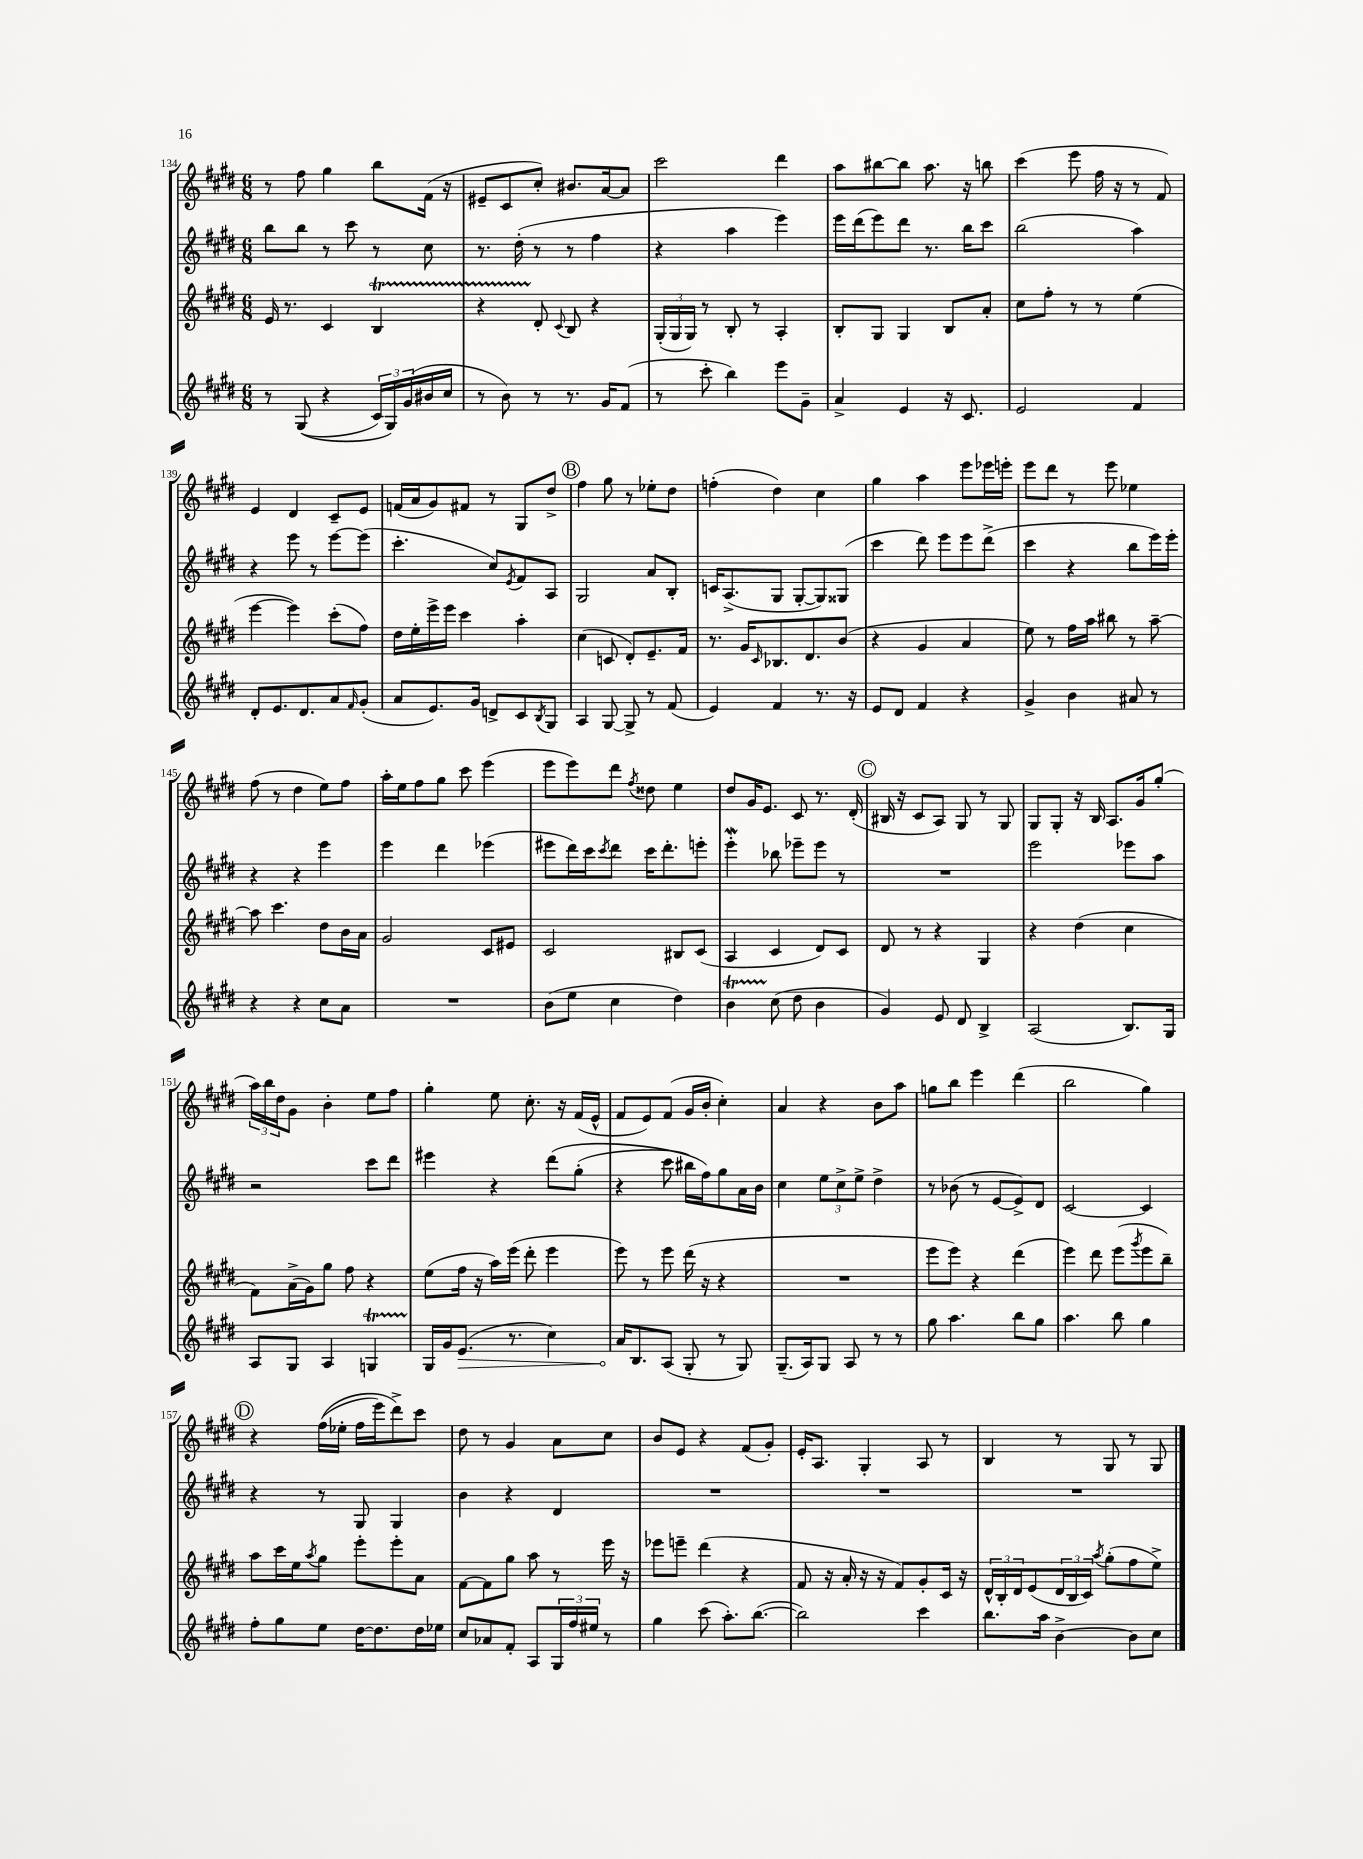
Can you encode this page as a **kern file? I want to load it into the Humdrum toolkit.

**kern	**kern	**kern	**kern
*staff4	*staff3	*staff2	*staff1
*clefG2	*clefG2	*clefG2	*clefG2
*k[f#c#g#d#]	*k[f#c#g#d#]	*k[f#c#g#d#]	*k[f#c#g#d#]
*M6/8	*M6/8	*M6/8	*M6/8
8r	16e	8bb	8r
.	8.r	.	.
&((8G#	.	8bb	8ff#
4r	4c#	8r	4gg#
.	.	8ccc#	.
24c#)	4B	8r	8bb
24G#&)	.	.	.
(24g#	.	.	.
16b#	.	8cc#	(16f#
16cc#	.	.	16r
=	=	=	=
8r	4r	8.r	8e#~
8b)	.	.	8c#
.	.	(16dd#'	.
8r	8d#'	8r	8cc#')
.	8qqc#	.	.
8.r	8B	8r	8.b#
.	4r	4ff#	.
16g#	.	.	[16a
(8f#	.	.	8a]
=	=	=	=
8r	(24G#'	4r	2ccc#
.	24G#	.	.
.	24G#)	.	.
8ccc#'	8r	.	.
4bb)	8B'	4aa	.
.	8r	.	.
8eee	4A'	4eee)	4ddd#
8g#~	.	.	.
=	=	=	=
4a^	8B'	16eee	8aa
.	.	(16ddd#	.
.	8G#	8eee)	[8bb#
4e	4G#	8ddd#	8bb#]
.	.	8.r	8.aa
16r	8B	.	.
8.c#	.	16bb	16r
.	8a'	8ccc#	8bb
=	=	=	=
2e	8cc#	(2bb	(4ccc#
.	8ff#'	.	.
.	8r	.	8eee
.	8r	.	16ff#
.	.	.	16r
4f#	(4ee	4aa)	8r
.	.	.	8f#)
=	=	=	=
8d#'	[4eee	4r	4e
8.e	.	.	.
.	4eee])	8eee	4d#
8.d#	.	.	.
.	.	8r	.
8a	(8ccc#'	[8eee	8c#~
16qqf#	.	.	.
(8g#'	8ff#)	(8eee]	8e
=	=	=	=
8a	16dd#	4.ccc#'	(16f
.	16ee'	.	16a
8.e)	16eee^	.	8g#)
.	16eee	.	.
.	4ccc#	.	8f#
16g#	.	.	.
8d^	.	8cc#)	8r
.	.	8qe	.
8c#	4aa'	8f#	8G#
8qB	.	.	.
8G#	.	8A	8dd#^
=	=	=	=
4A	(4cc#	2G#	4ff#
[8G#	8c	.	8gg#
8G#^]	8d#')	.	8r
8r	8.e~	8a	8ee-'
(8f#	.	8B'	8dd#
.	16f#	.	.
=	=	=	=
4e)	8.r	16c	(4ff'
.	.	(8.A^	.
.	16g#	.	.
.	16qqc#	.	.
4f#	8.B-	8G#	4dd#)
.	.	[8G#'	.
.	8.d#	.	.
8.r	.	8G#])	4cc#
.	(8b	(8G##	.
16r	.	.	.
=	=	=	=
8e	4r	4ccc#	4gg#
8d#	.	.	.
4f#	4g#	8ddd#)	4aa
.	.	8eee	.
4r	4a	8eee	8eee
.	.	(8ddd#^	16eee-
.	.	.	16eee'
=	=	=	=
4g#^	8ee)	4ccc#	8eee
.	8r	.	8ddd#
4b	16ff#	4r	8r
.	16aa	.	.
.	8bb#	.	8eee
8a#	8r	8bb	4ee-
8r	[8aa~	16eee)	.
.	.	16eee'	.
=	=	=	=
4r	8aa]	4r	(8ff#
.	4.ccc#	.	8r
4r	.	4r	4dd#
8cc#	8dd#	4eee	8ee)
8a	16b	.	8ff#
.	16a	.	.
=	=	=	=
2.r	2g#	4eee	16aa'
.	.	.	16ee
.	.	.	8ff#
.	.	4ddd#	8gg#
.	.	.	8ccc#
.	8c#	(4eee-	(4eee
.	8e#	.	.
=	=	=	=
(8b	2c#	8eee#	8eee
8ee	.	16ddd#)	8eee)
.	.	16ccc#	.
.	.	8qccc#	.
4cc#	.	8ddd#	8ddd#
.	.	.	8qff#
.	.	16ccc#	8dd##
.	.	8.ddd#'	.
4dd#)	8B#	.	4ee
.	(8c#	8eee'	.
=	=	=	=
4b	4A	4eee'	8dd#
.	.	.	16g#
.	.	.	8.e
(8cc#	4c#	8bb-	.
8dd#	.	8eee-~	8c#
4b	8d#)	8eee-	8.r
.	8c#	8r	.
.	.	.	(16d#'
=	=	=	=
4g#)	8d#	2.r	16B#
.	.	.	16r
.	8r	.	8c#
8e	4r	.	8A)
8d#	.	.	8G#
4B^	4G#	.	8r
.	.	.	8G#
=	=	=	=
(2A	4r	2eee	8G#
.	.	.	8G#'
.	(4dd#	.	16r
.	.	.	16B
.	.	.	8.A
8.B)	4cc#	8eee-	.
.	.	.	16g#
.	.	8aa	(8gg#'
16G#	.	.	.
=	=	=	=
8A	8f#)	2r	24aa)
.	.	.	24bb
.	.	.	24dd#
8G#	(16a^	.	8g#
.	16g#)	.	.
4A	8gg#	.	4b'
.	8ff#	.	.
4G	4r	8ccc#	8ee
.	.	8ddd#	8ff#
=	=	=	=
16G#	(8ee	4eee#	4gg#'
16g#	.	.	.
(8.e	16ff#	.	.
.	16r	.	.
.	16aa)	4r	8ee
8.r	(16eee	.	.
.	8ddd#'	.	8.cc#'
4cc#)	4eee	&(8ddd#	.
.	.	.	16r
.	.	(8gg#'	(16f#
.	.	.	16e^^
=	=	=	=
16a	8eee)	4r	8f#
8.B	.	.	.
.	8r	.	8e)
(8A	8eee	8ccc#	(8f#
8G#'	(16ddd#	16bb#)	16g#
.	16r	16ff#&)	16b'
8r	4r	8gg#	4cc#')
8G#)	.	16a	.
.	.	16b	.
=	=	=	=
(8.G#~	2.r	4cc#	4a
16A)	.	.	.
8G#	.	12ee	4r
.	.	12cc#^	.
8A	.	.	.
.	.	12ee^	.
8r	.	4dd#^	8b
8r	.	.	8aa
=	=	=	=
8gg#	8eee	8r	8gg
4.aa	8eee)	(8b-	8bb
.	4r	8r	4eee
.	.	[8e	.
8bb	(4ddd#	8e^])	(4ddd#
8gg#	.	8d#	.
=	=	=	=
4.aa	4eee)	[2c#	2bb
.	8ddd#	.	.
8bb	(8eee	.	.
.	8qggg#	.	.
4gg#	8eee	4c#]	4gg#)
.	8bb~)	.	.
=	=	=	=
8ff#'	8aa	4r	4r
8gg#	16ccc#	.	.
.	16ee	.	.
.	8qaa	.	.
8ee	8gg#	8r	&((16ff#
.	.	.	16ee-'
[16dd#	8eee'	8G#	16ff#
8.dd#]	.	.	16eee)
.	8eee'	4G#	8ddd#^&)
16dd#	8a	.	8ccc#
16ee-	.	.	.
=	=	=	=
8cc#	[8f#	4b	8dd#
8a-	8f#]	.	8r
8f#'	8gg#	4r	4g#
8A	8aa	.	.
24G#	8r	4d#	8a
24ff#	.	.	.
24ee#	.	.	.
8r	16eee	.	8cc#
.	16r	.	.
=	=	=	=
4gg#	8eee-	2.r	8b
.	8eee~	.	8e
(8ccc#	(4ddd#	.	4r
8.aa')	.	.	.
.	4r	.	(8f#
([8.bb	.	.	.
.	.	.	8g#')
=	=	=	=
2bb])	8f#	2.r	16e'
.	.	.	8.A
.	16r	.	.
.	16a'	.	.
.	16r	.	4G#'
.	16r	.	.
.	8f#)	.	.
4ccc#	8g#'	.	8A
.	16c#	.	8r
.	16r	.	.
=	=	=	=
8.bb	24d#^^	2.r	4B
.	24B'	.	.
.	24d#	.	.
.	(8e	.	.
16aa	.	.	.
[4b^	24d#	.	8r
.	24B	.	.
.	24c#)	.	.
.	8qaa	.	.
.	(8gg#'	.	8G#
8b]	8ff#	.	8r
8cc#	8ee^)	.	8G#
==	==	==	==
*-	*-	*-	*-
